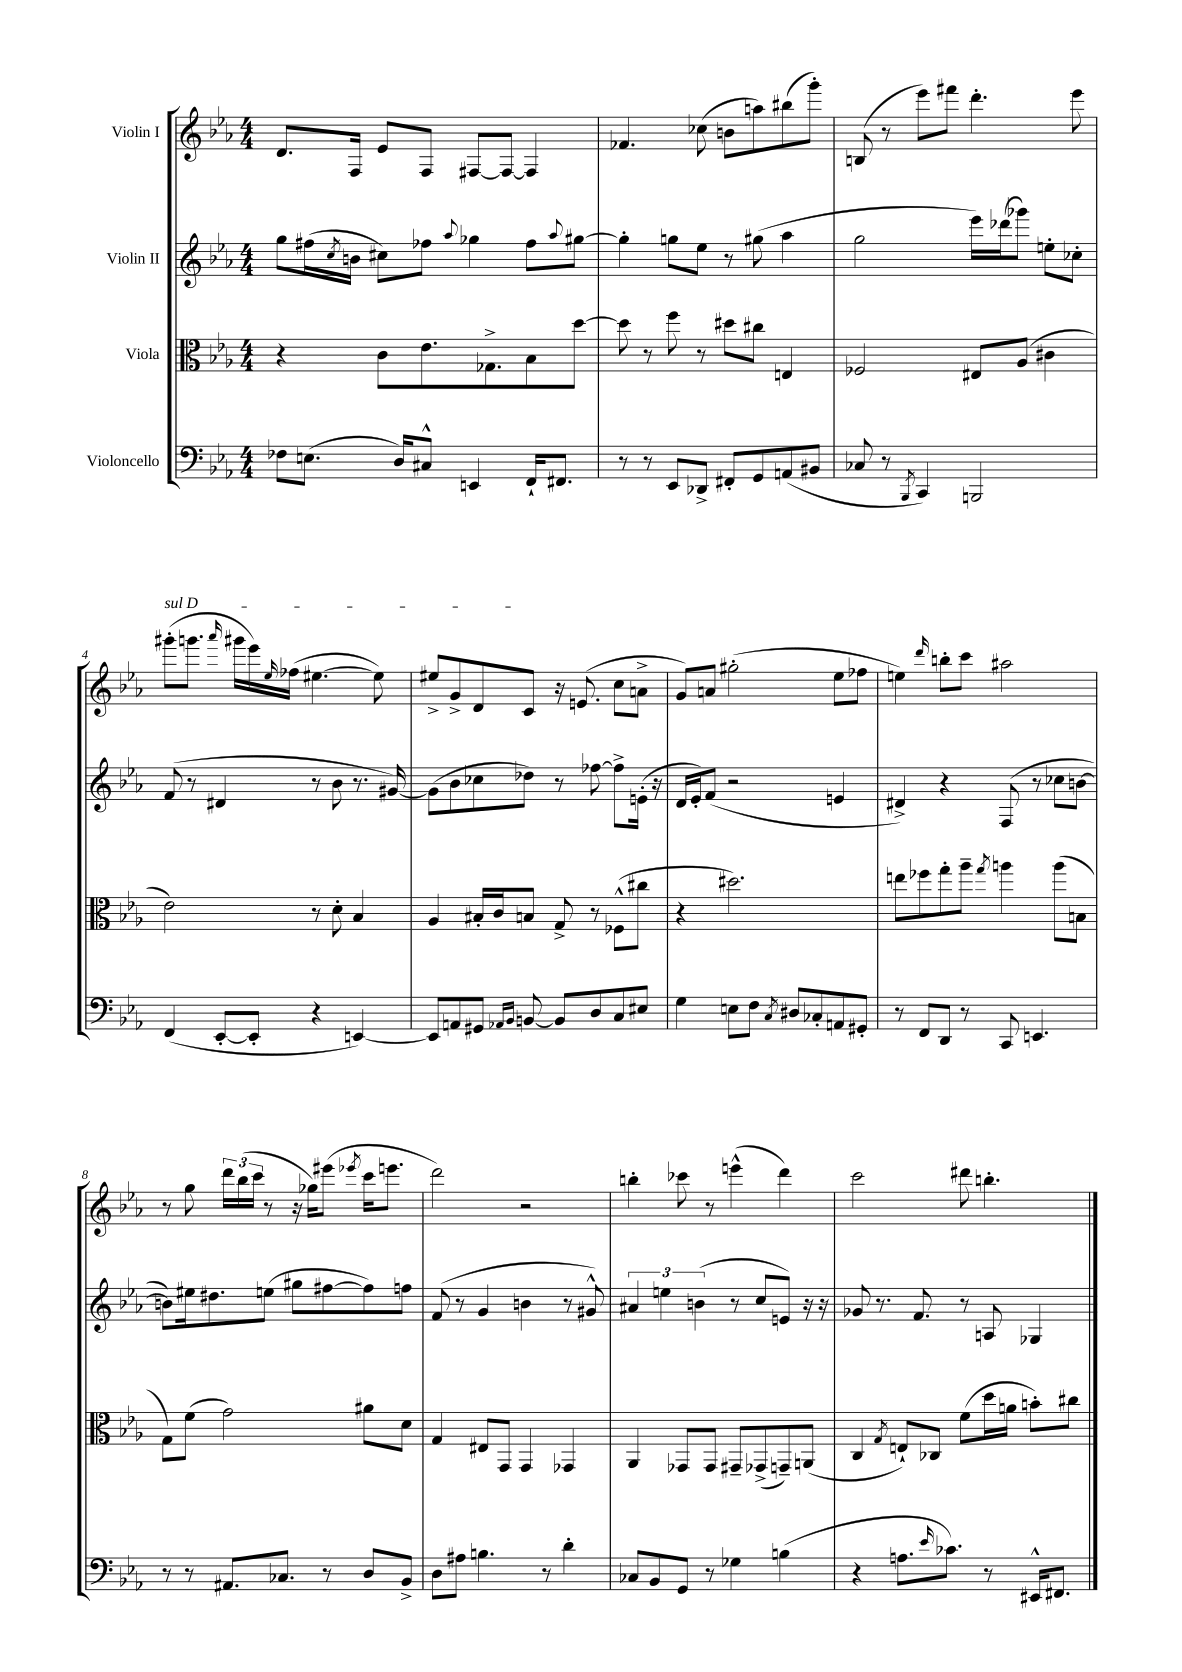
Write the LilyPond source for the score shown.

<<
\new StaffGroup <<
\new Staff = "s0" \with { instrumentName = "Violin I" } {
    \clef treble \key ees \major \numericTimeSignature \time 4/4
    d'8. f16 ees'8 f8 fis8~ fis8~ fis4 |
    fes'4. ces''8( b'8 a''8) bis''8( g'''8-.) |
    b8( r8 ees'''8) fis'''8 d'''4.-. ees'''8 |
    \once \override TextSpanner.bound-details.left.text = \markup { \italic "sul D" } gis'''8-.\startTextSpan( g'''8. \grace { aes'''16 } gis'''16 ees'''16) \grace { ees''16 } fes''16( eis''4.~ eis''8) |
    eis''8-> g'8-> d'8 c'8\stopTextSpan r16 e'8.( c''8 a'8-> |
    g'8) a'8 gis''2-.( ees''8 fes''8 |
    e''4) \grace { d'''16 } b''8-. c'''8 ais''2 |
    r8 g''8 \tuplet 3/2 { d'''16 bes''16( c'''16 } r8 r16 ges''16) eis'''8( \acciaccatura { ees'''8 } c'''16 e'''8. |
    d'''2) r2 |
    b''4-. ces'''8 r8 e'''4-^( d'''4) |
    c'''2 dis'''8 b''4.-. \bar "|." |
}
\new Staff = "s1" \with { instrumentName = "Violin II" } {
    \clef treble \key ees \major \numericTimeSignature \time 4/4
    g''8 fis''16( \acciaccatura { c''8 } b'16 cis''8) fes''8 \appoggiatura { aes''8 } ges''4 fes''8 \appoggiatura { aes''8 } gis''8~ |
    gis''4-. g''8 ees''8 r8 gis''8( aes''4 |
    g''2 ees'''16) des'''16( ges'''8) e''8-. ces''8-. |
    f'8( r8 dis'4 r8 bes'8 r8. gis'16~) |
    gis'8( bes'8 ces''8 des''8) r8 fes''8~ fes''8-> e'16-.( r16 |
    d'16 ees'16-.) f'8( r2 e'4 |
    dis'4->) r4 f8( r8 ces''8 b'8~ |
    b'8) eis''16 dis''8. e''8( gis''8 fis''8~ fis''8) f''8 |
    f'8( r8 g'4 b'4 r8 gis'8-^) |
    \tuplet 3/2 { ais'4 e''4 b'4( } r8 c''8 e'8) r16 r16 |
    ges'8 r8. f'8. r8 a8 ges4 \bar "|." |
}
\new Staff = "s2" \with { instrumentName = "Viola" } {
    \clef alto \key ees \major \numericTimeSignature \time 4/4
    r4 c'8 ees'8. ges8.-> bes8 d''8~ |
    d''8 r8 f''8 r8 dis''8 cis''8 e4 |
    fes2 eis8 aes8( cis'4 |
    ees'2) r8 d'8-. bes4 |
    aes4 bis16-. c'16 b8 g8-> r8 fes8-^( cis''8 |
    r4 dis''2.) |
    e''8 fes''8 g''8-. aes''8-- \acciaccatura { g''8 } a''4 a''8( b8 |
    g8) f'8( g'2) ais'8 d'8 |
    g4 eis8 g,8 g,4 ges,4 |
    aes,4 ges,8 ges,8 gis,8-- ges,8->( g,8--) a,8( |
    c4 \acciaccatura { g8 } e8-!) ces8 f'8( d''16 a'16 b'8-.) cis''8 \bar "|." |
}
\new Staff = "s3" \with { instrumentName = "Violoncello" } {
    \clef bass \key ees \major \numericTimeSignature \time 4/4
    fes8 e8.( d16) cis8-^ e,4 f,16-! fis,8. |
    r8 r8 ees,8 des,8-> fis,8-. g,8 a,8( bis,8 |
    ces8 r8 \acciaccatura { bes,,8 } c,4) b,,2 |
    f,4( ees,8~-. ees,8-. r4 e,4~) |
    e,8 a,8 gis,8 \grace { aes,16 bes,16 } b,8~ b,8 d8 c8 eis8 |
    g4 e8 f8 \acciaccatura { c8 } dis8 ces8-. a,8 gis,8-. |
    r8 f,8 d,8 r8 c,8 e,4. |
    r8 r8 ais,8. ces8. r8 d8 bes,8-> |
    d8 ais8 b4. r8 d'4-. |
    ces8 bes,8 g,8 r8 ges4 b4( |
    r4 a8. \grace { ees'16 } ces'8.) r8 eis,16-^ fis,8. \bar "|." |
}
>>
>>
